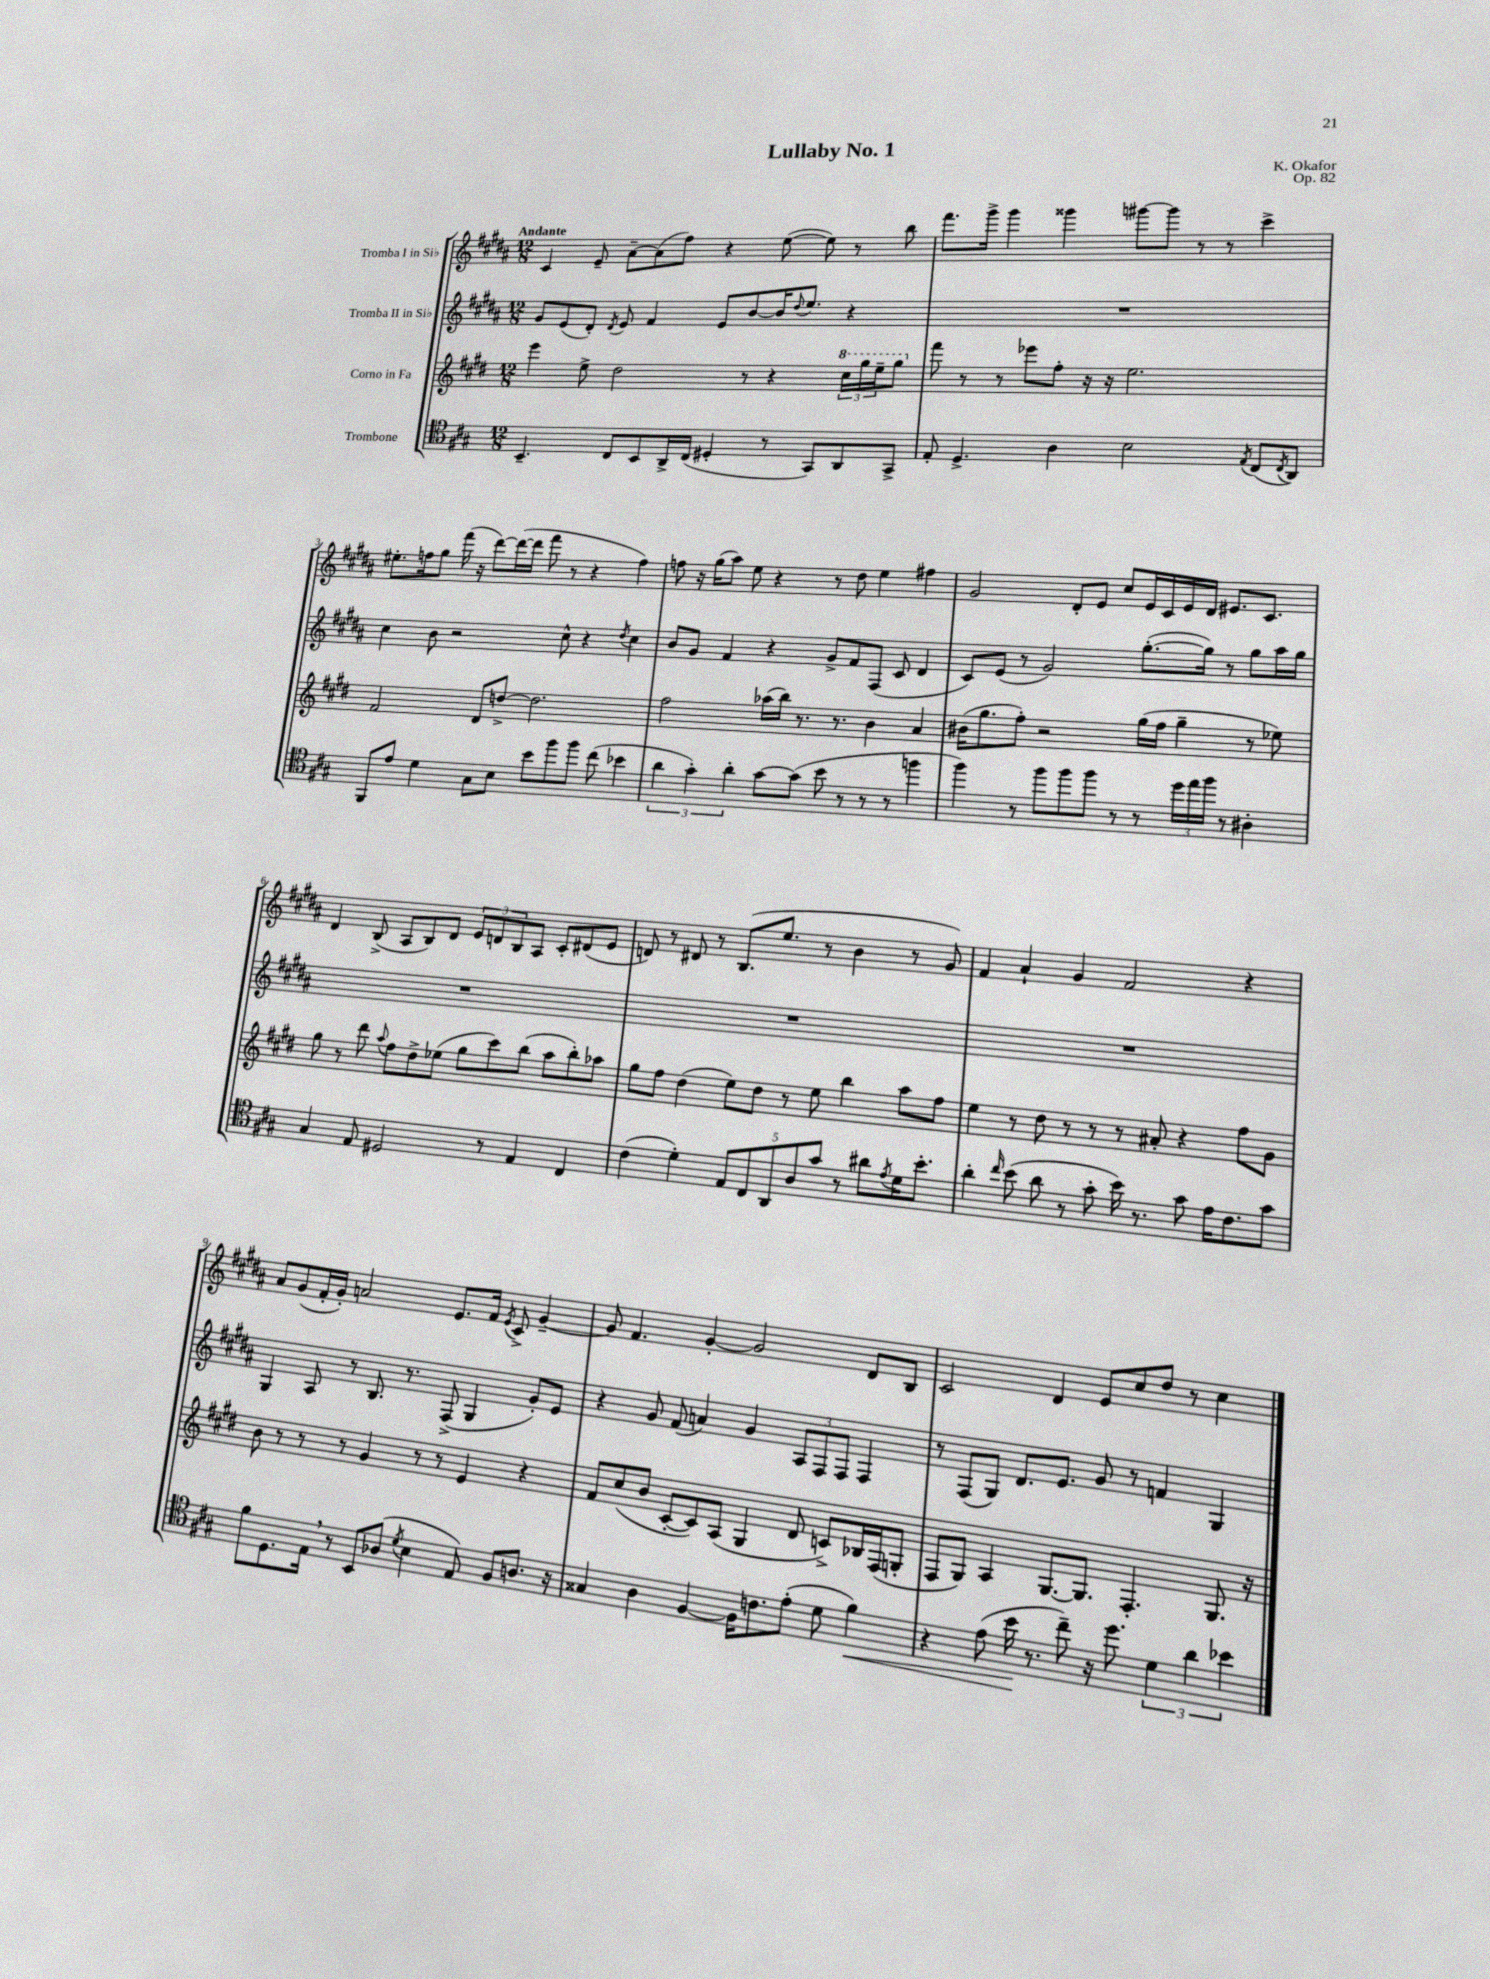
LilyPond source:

\header { title = "Lullaby No. 1" composer = "K. Okafor" opus = "Op. 82" }
<<
\new StaffGroup <<
\new Staff = "s0" \with { instrumentName = "Tromba I in Sib" } {
    \clef treble \key b \major \numericTimeSignature \time 12/8 \tempo "Andante"
    cis'4 e'8-- ais'8~-- ais'8( fis''8) r4 e''8~( e''8) r8 b''8 |
    fis'''8. gis'''16-> gis'''4 gisis'''4 gis'''8~ gis'''8 r8 r8 cis'''4-> |
    eis''8.-. f''16 gis''8 fis'''16( r16 dis'''8~) dis'''16~( dis'''16 fis'''8 r8 r4 f''4) |
    f''8 r16 gis''16( ais''8) e''8 r4 r8 dis''8 e''4 fis''4 |
    gis'2 dis'8-. e'8 cis''8 e'16 cis'16 e'16 dis'16 eis'8. cis'8. |
    dis'4 b8->( ais8 b8) dis'8 \tuplet 3/2 { e'8 d'8 b8 } ais8 cis'8-. dis'8( e'8 |
    d'8) r8 dis'8 r8 b8.( e''8. r8 b'4 r8 gis'8) |
    fis'4 ais'4-! gis'4 fis'2 r4 |
    ais'8 gis'8( fis'16-. gis'16-.) a'2 e'8. fis'16 \acciaccatura { e'8 } cis'8-> gis'4~-- |
    gis'8 fis'4. gis'4~-. gis'2 dis'8 b8 |
    cis'2 dis'4 e'8 cis''8 dis''8 r8 cis''4 \bar "|." |
}
\new Staff = "s1" \with { instrumentName = "Tromba II in Sib" } {
    \clef treble \key b \major \numericTimeSignature \time 12/8
    gis'8 e'8( dis'8-.) \acciaccatura { dis'8 } e'8 fis'4 e'8 b'8~ b'16 \appoggiatura { dis''8 } e''8. r4 |
    R1. |
    cis''4 b'8 r2 cis''8-^ r4 \acciaccatura { dis''8 } cis''4 |
    b'8 gis'8 fis'4 r4 gis'8-> fis'8 fis8( cis'8 dis'4 |
    cis'8) e'8( r8 gis'2) gis''8.~-.( gis''16) r8 gis''8 ais''16 gis''16 |
    R1. |
    R1. |
    R1. |
    gis4 ais8 r8 b8. r8. fis8->( gis4 gis'8-.) e'8 |
    r4 gis'8 fis'8( a'4) gis'4 \tuplet 3/2 { ais8 fis8 fis8 } fis4 |
    r8 fis8( gis8) dis'8. e'8. gis'8 r8 f'4 gis4 \bar "|." |
}
\new Staff = "s2" \with { instrumentName = "Corno in Fa" } {
    \clef treble \key e \major \numericTimeSignature \time 12/8
    e'''4 e''8-> dis''2 r8 r4 \tuplet 3/2 { \ottava #1 cis'''16 gis'''16 e'''16-- } gis'''8 \ottava #0 |
    fis'''8 r8 r8 ees'''8 fis''8-. r16 r16 e''2. |
    fis'2 dis'8 d''8~-> d''2. |
    fis''2 aes''16( b''16) r8. r8. b'4 a'4 |
    bis'16( gis''8. fis''8-.) r2 gis''16( fis''16 gis''4-- r8 ees''8) |
    gis''8 r8 dis'''8 \appoggiatura { a''8 } fis''8 dis''8-> ees''8( gis''8 cis'''8) b''8( a''8 b''8-.) aes''8 |
    gis''8 fis''8 dis''4( e''8) dis''8 r8 e''8 b''4 a''8 fis''8 |
    e''4 r8 dis''8 r8 r8 r8 ais'8-. r4 fis''8 gis'8 |
    b'8 r8 r8 r8 gis'4 r8 r8 e'4 r4 |
    fis'8 cis''8( b'8 cis'8~-. cis'8) a8( gis4 dis'8 c'8->) bes16 fis16( g8-. |
    fis8 gis8) a4 gis8.~ gis8. fis4.-. gis8. r16 \bar "|." |
}
\new Staff = "s3" \with { instrumentName = "Trombone" } {
    \clef tenor \key a \major \numericTimeSignature \time 12/8
    b,4.-- cis8 b,8 a,16-> cis16( dis4-. r8 gis,8) a,8 gis,8-> |
    e8-. d4.-> a4 b2 \acciaccatura { e8 } cis8( \acciaccatura { cis8 } a,8) |
    fis,8 e'8 d'4 gis8 b8 b'8 fis''8 fis''8 cis''8( bes'4 |
    \tuplet 3/2 { a'4 gis'4-.) a'4-. } gis'8~ gis'8( b'8 r8 r8 r8 f''4 |
    fis''4) r8 fis''8 fis''8 fis''8 r8 r8 \tuplet 3/2 { d''16 e''16 fis''16 } r8 ais4-. |
    gis4 e8 dis2 r8 e4 cis4 |
    cis'4( d'4-.) \tuplet 5/4 { e8 cis8 a,8 a8 gis'8 } r8 ais'8 \acciaccatura { e'8 } d'16 b'8.-. |
    a'4-. \grace { cis''16 } b'8( a'8 r8 gis'8-. b'16) r8. gis'8 e'16 cis'8. gis'8 |
    fis'8 d8. e16 \breathe r8 b,8 aes8( \acciaccatura { d'8 } b4 e8) fis8 a8. r16 |
    gisis4 a4 fis4~ fis16 c'8. e'8-.( d'8 fis'4\<) |
    r4 e'8( b'16\! r8. cis''8--) r16 d''8. \tuplet 3/2 { d'4 a'4 bes'4 } \bar "|." |
}
>>
>>
